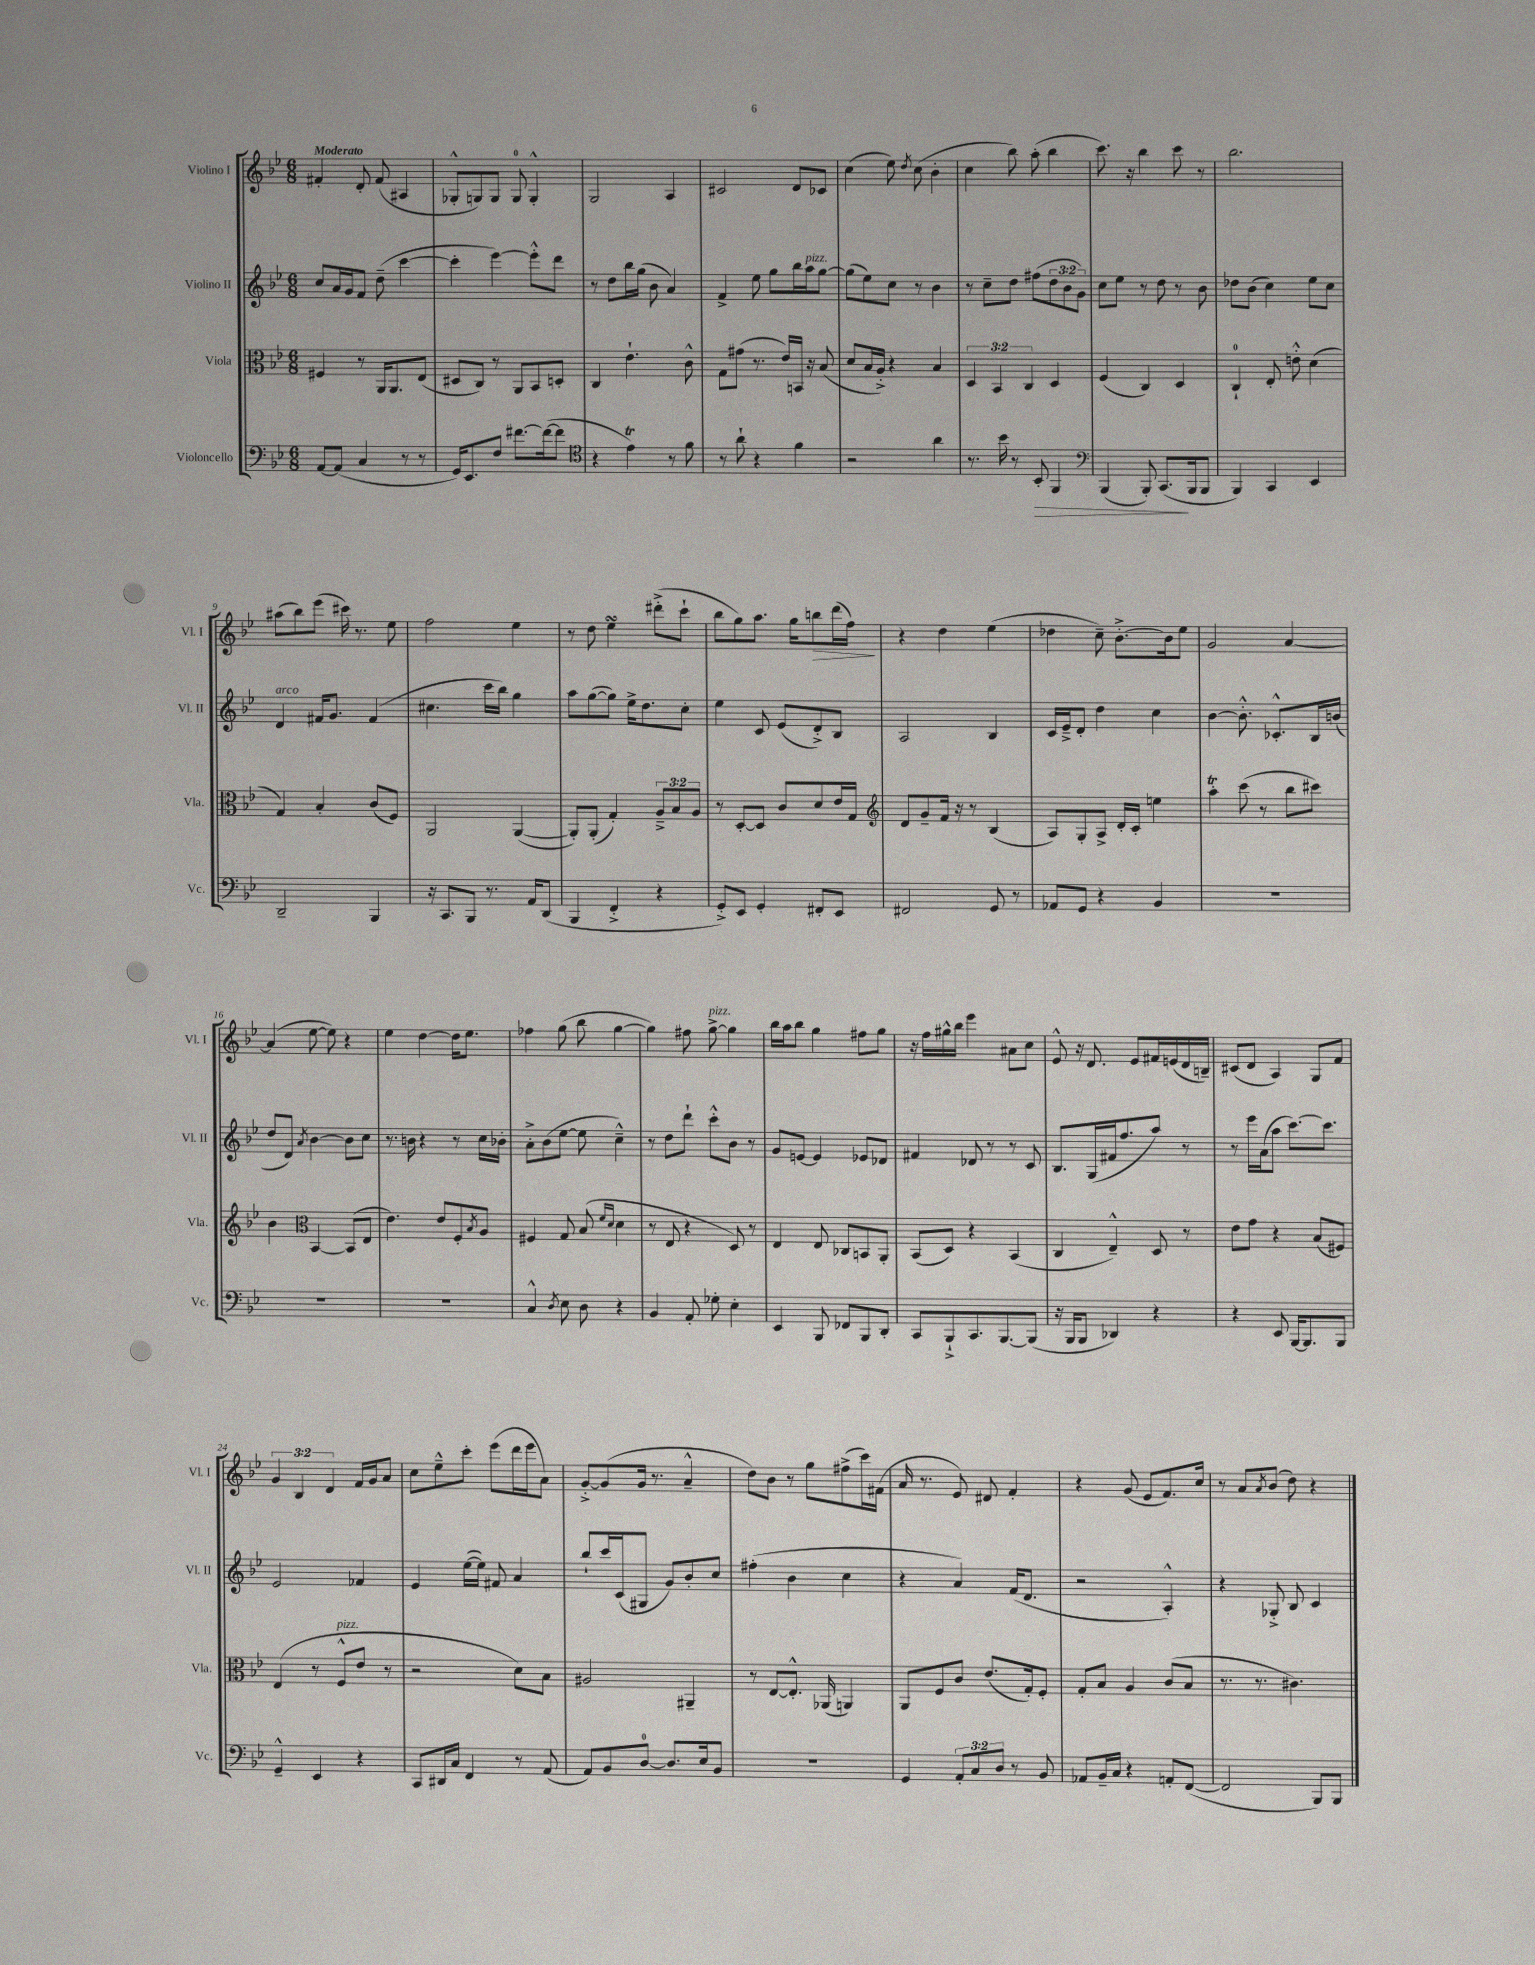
<<
\new StaffGroup <<
\new Staff = "s0" \with { instrumentName = "Violino I" shortInstrumentName = "Vl. I" } {
    \clef treble \key bes \major \numericTimeSignature \time 6/8 \override Staff.TupletNumber.text = #tuplet-number::calc-fraction-text \tempo "Moderato"
    fis'4-. d'8-. fis'8( ais4 |
    ges8-.-^ g8) g8 g8-0 g4-.-^ |
    g2 a4 |
    cis'2 d'8 ces'8 |
    c''4( ees''8) \acciaccatura { d''8 } c''8( bes'4-. |
    c''4 bes''8) a''8-.( bes''4 |
    c'''8.) r16 bes''4 c'''8 r8 |
    bes''2. |
    ais''8( bes''8) ees'''8( cis'''16) r8. ees''8 |
    f''2 ees''4 |
    r8 d''8 ees''4\turn dis'''8-.->( c'''8-! |
    bes''8 g''8) a''8. g''16 b''8\> d'''16( f''16\!) |
    r4 d''4 ees''4( |
    des''4 c''8--) bes'8.~-.-> bes'16 ees''8 |
    g'2 a'4~ |
    a'4( ees''8~ ees''8) r4 |
    ees''4 d''4~ d''16 ees''8. |
    fes''4 g''8( bes''8 g''4~ |
    g''4) fis''8 g''8~->^\markup { \italic "pizz." } g''4 |
    bes''16 a''16 bes''8 g''4 fis''8 g''8 |
    r16 f''16 gis''16-^ bes''16 ees'''4 ais'8 c''8 |
    ees'8-^ r16 d'8. ees'8 fis'16 e'16( d'16 b16--) |
    cis'8( d'8 a4) g8 f'8 |
    \tuplet 3/2 { g'4 bes4 d'4 } f'16 g'16 a'8 |
    c''8 ees''8---^ c'''8-. ees'''8( d'''16 ees'''16 a'8) |
    g'8~-.-> g'8( g'16 r8. a'4---^ |
    d''8) bes'8 r8 g''8 fis''8->( c'''16) fis'16( |
    a'16 r8. ees'8) dis'8 f'4-. |
    r4 g'8( ees'8 f'8.) c''16 |
    r8 a'8 \acciaccatura { a'8 } bes'8( d''8) r4 \bar "|." |
}
\new Staff = "s1" \with { instrumentName = "Violino II" shortInstrumentName = "Vl. II" } {
    \clef treble \key bes \major \numericTimeSignature \time 6/8 \override Staff.TupletNumber.text = #tuplet-number::calc-fraction-text
    c''8 a'16 g'16 f'8 d''8--( c'''4~ |
    c'''4-. ees'''4~) ees'''8-.-^ d'''8 |
    r8 d''8 bes''16 g''16( bes'8 a'4) |
    f'4-> ees''8 g''8 bes''16 a''16^\markup { \italic "pizz." } g''8~ |
    g''8( ees''8) c''8 r8 bes'4 |
    r8 c''8-- d''8 fis''8( \tuplet 3/2 { d''8 bes'8 g'8) } |
    c''8 ees''8 r8 d''8 r8 bes'8 |
    des''8 bes'8( c''4) ees''8 c''8 |
    d'4^\markup { \italic "arco" } fis'16 g'8. fis'4( |
    cis''4. c'''16 bes''16) g''4 |
    a''8 g''8~( g''8) ees''16-> d''8. c''8-. |
    ees''4 c'8 ees'8( d'8-.->) bes8 |
    a2 bes4 |
    c'16 ees'16---> d'8-. d''4 c''4 |
    bes'4~ bes'8.-.-^ ces'8.-.-^ bes16 b'16( |
    d''8 d'8) \acciaccatura { a'8 } bes'4~ bes'8 c''8 |
    r8. b'16 r4 r8 c''16 bes'16-. |
    a'8-.-> bes'8( ees''8~ ees''8 c''4---^) |
    r8 d''8 d'''8-! c'''8-.-^ bes'8 r8 |
    g'8 e'8~ e'4 ees'8 des'8 |
    fis'4 des'8 r8 r8 c'8 |
    bes8. g16( fis'16 f''8. a''8) r8 |
    r8 ees'''16 a'16( a''8 c'''8.~) c'''8. |
    ees'2 fes'4 |
    ees'4 ees''16~( ees''16) fis'8 a'4 |
    bes''8-! c'''16 c'16( gis8 g'8) bes'8-. c''8 |
    fis''4-.( bes'4 c''4 |
    r4 a'4) f'16( d'8. |
    r2 a4-.-^) |
    r4 ges8-.-> bes8 c'4 \bar "|." |
}
\new Staff = "s2" \with { instrumentName = "Viola" shortInstrumentName = "Vla." } {
    \clef alto \key bes \major \numericTimeSignature \time 6/8 \override Staff.TupletNumber.text = #tuplet-number::calc-fraction-text
    fis4 r8 a,16 a,8. ees8( |
    dis8 c8) r8 a,8 bes,8 d8-. |
    c4 ees'4.-! c'8-^ |
    g8 gis'8( r8. ees'16) b,16 r16 bes8( |
    d'8 bes16 a16-.->) r4 bes4 |
    \tuplet 3/2 { d4 bes,4 c4 } d4 |
    f4( c4) d4 |
    c4-0-! ees8-. e'8-.-^ d'4( |
    g4) bes4-. c'8( f8) |
    a,2 a,4~( |
    a,8-.) a,8-.( g4-.) \tuplet 3/2 { a8---> bes8 a8 } |
    r8 d8~-. d8 c'8 d'8 ees'16 g16 |
    \clef treble d'8 g'8-- f'16 r16 r8 bes4( |
    a8) g8-. a8-> d'16-. c'16-. e''4 |
    a''4-.\trill c'''8( r8 bes''8 cis'''8) |
    bes'4 \clef alto bes,4~ bes,8( ees8 |
    ees'4.) ees'8 f8-. \acciaccatura { bes8 } a8 |
    fis4 g8 bes8( \grace { f'16 d'16 } d'4 |
    r8 ees8 r4 d8) r8 |
    ees4 ees8 ces8 b,8 a,8-. |
    bes,8( d8) r4 bes,4( |
    c4 ees4---^) d8 r8 |
    ees'8 g'8 r4 bes8( fis8) |
    ees4( r8 f8-^^\markup { \italic "pizz." } ees'8 r8 |
    r2 d'8) bes8 |
    ais2 ais,4-- |
    r8 ees8~ ees8.-.-^ aes,16( a,4) |
    a,8 f8 c'8 ees'8.( g16-.) f8-. |
    g8-. bes8 a4 c'8( bes8 |
    r8. r8. cis'4.) \bar "|." |
}
\new Staff = "s3" \with { instrumentName = "Violoncello" shortInstrumentName = "Vc." } {
    \clef bass \key bes \major \numericTimeSignature \time 6/8 \override Staff.TupletNumber.text = #tuplet-number::calc-fraction-text
    a,8~ a,8( c4 r8 r8 |
    g,16) ees,8. f8 fis'8.~ fis'16~( fis'8 |
    \clef tenor r4 ees'4\trill) r8 f'8 |
    r8 a'8-! r4 f'4 |
    r2 a'4 |
    r8. bes'16 r8 bes,8-.\> f,4 |
    \clef bass bes,,4( bes,,8-.) c,8.\!( bes,,16 bes,,8 |
    bes,,4) c,4 ees,4 |
    d,2-- bes,,4 |
    r16 c,8. bes,,8 r8. a,16 d,8( |
    bes,,4 f,4-.-> r4 |
    g,8-.->) ees,8 g,4-. fis,8-. ees,8 |
    fis,2 g,8 r8 |
    aes,8 g,8 r4 bes,4 |
    R2. |
    R2. |
    R2. |
    c4-^ \acciaccatura { d8 } ees8 d8 r4 |
    bes,4 a,8-. ges8-. ees4-. |
    ees,4 bes,,8 fes,8 bes,,8 d,8-. |
    c,8 bes,,8-!-> c,8. bes,,8.~ bes,,8( |
    r16 bes,,16 bes,,8 des,4) r4 |
    r4 ees,8 bes,,16~ bes,,8. bes,,8 |
    g,4---^ ees,4 r4 |
    c,8 dis,16 c16 f,4 r8 a,8( |
    a,8) bes,8 d8-0~ d8. ees16 bes,8 |
    R2. |
    g,4 \tuplet 3/2 { a,8-. c8 d8 } r8 bes,8 |
    aes,8 bes,16-- c16 r4 a,8-. f,8~( |
    f,2 bes,,8) bes,,8 \bar "|." |
}
>>
>>
